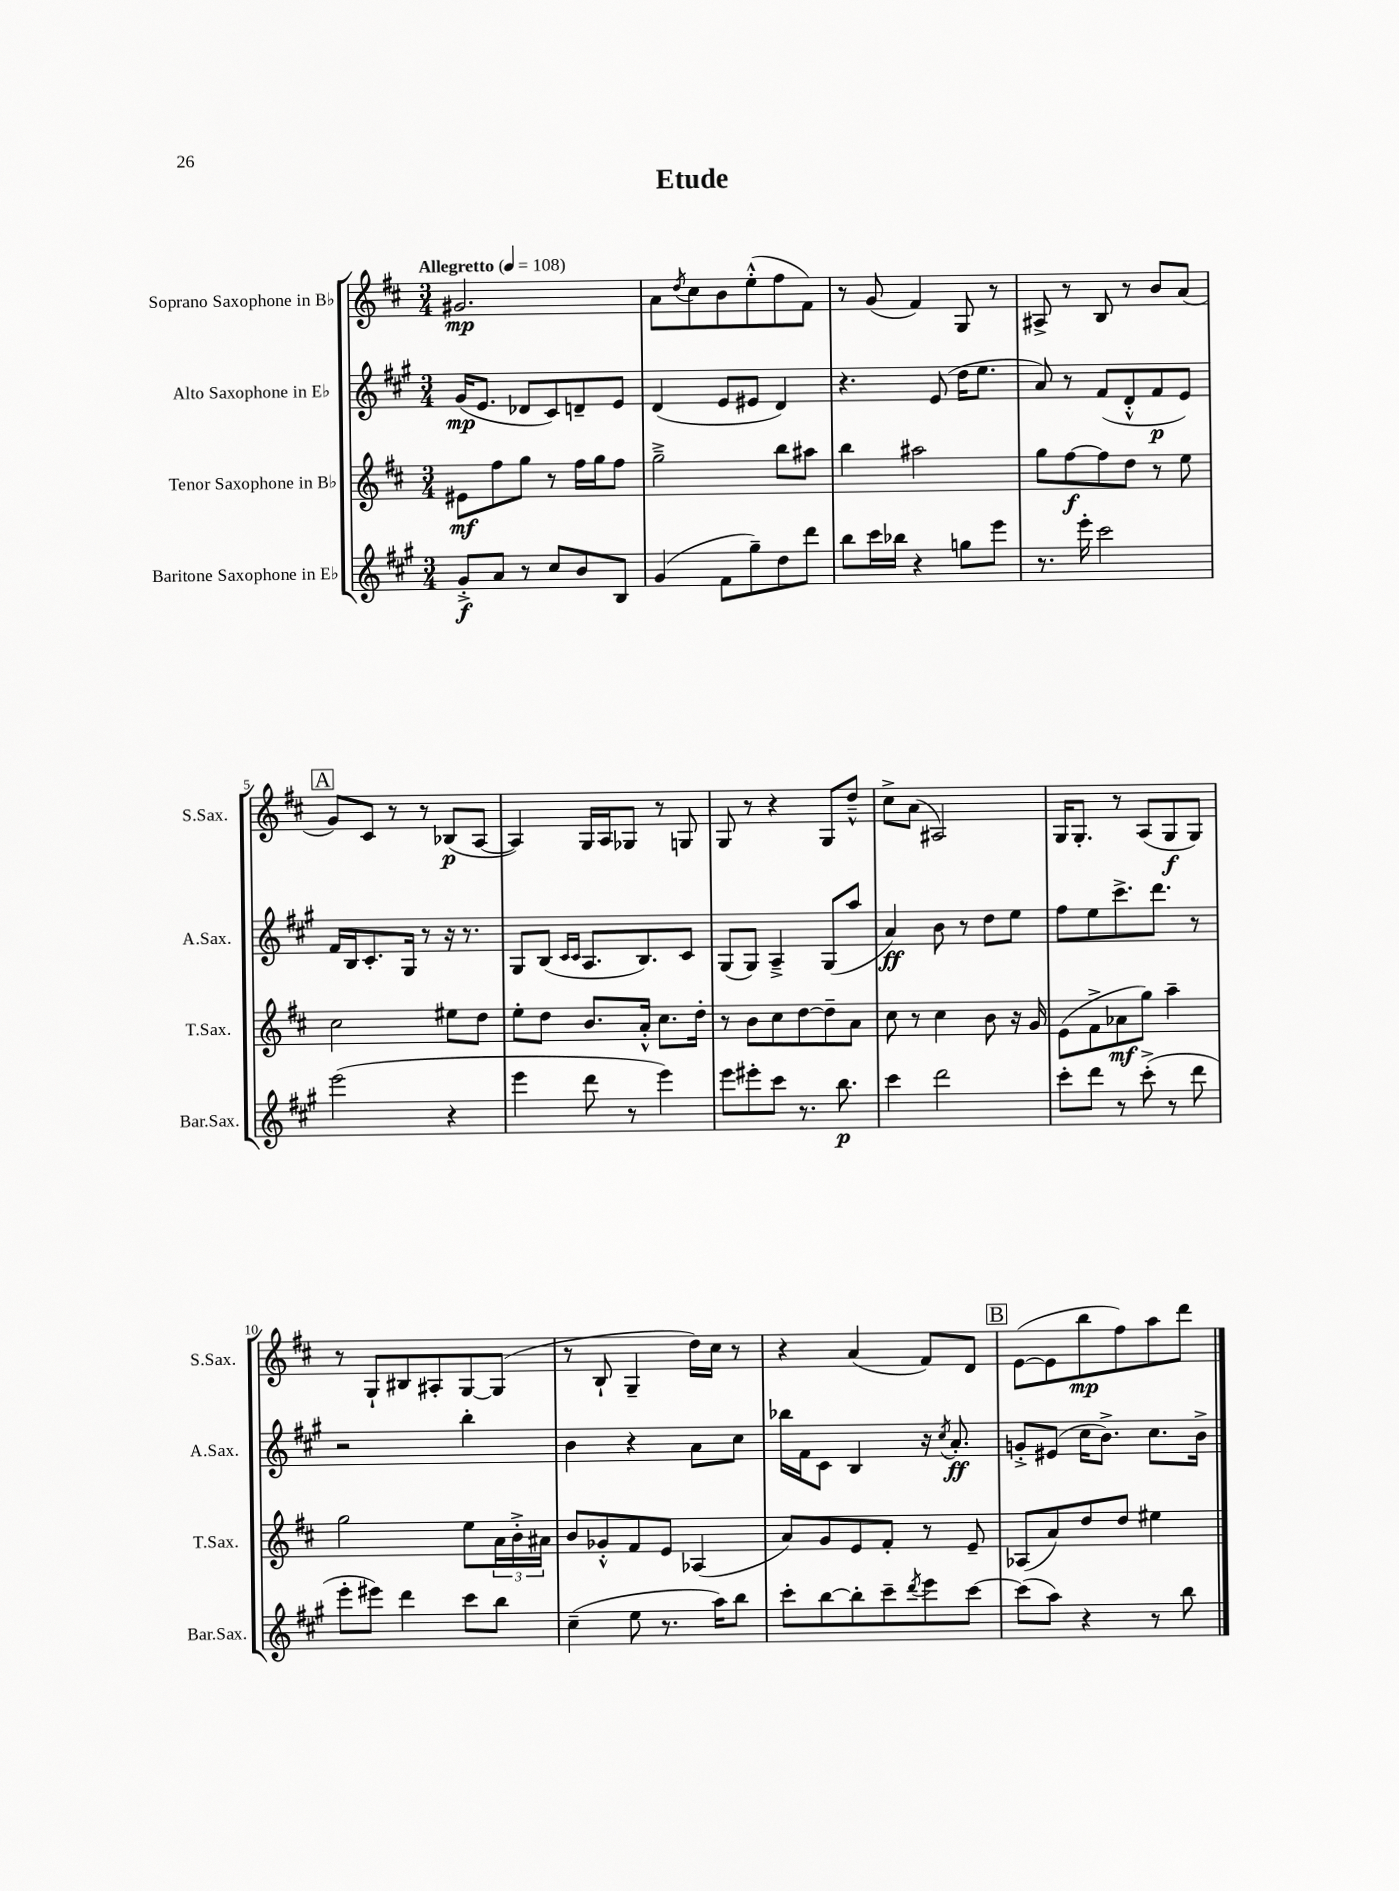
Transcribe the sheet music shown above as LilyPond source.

\header { title = "Etude" }
<<
\new StaffGroup <<
\new Staff = "s0" \with { instrumentName = "Soprano Saxophone in Bb" shortInstrumentName = "S.Sax." } {
    \clef treble \key d \major \numericTimeSignature \time 3/4 \tempo "Allegretto" 4 = 108
    gis'2.\mp |
    a'8 \acciaccatura { d''8 } cis''8 b'8 e''8-.-^( fis''8 fis'8) |
    r8 g'8( fis'4) g8 r8 |
    ais8-> r8 b8 r8 b'8 a'8( |
    \mark \markup { \box "A" } g'8) cis'8 r8 r8 bes8\p( a8~ |
    a4) g16 a16 ges8 r8 g8 |
    g8 r8 r4 g8 d''8---^ |
    cis''8-> a'8( ais2) |
    g16 g8.-. r8 a8( g8\f g8) |
    r8 g8-! bis8 ais8-. g8~ g8( |
    r8 b8-! g4-- d''16) cis''16 r8 |
    r4 a'4( fis'8) d'8 |
    \mark \markup { \box "B" } e'8~( e'8 b''8\mp fis''8) a''8 d'''8 \bar "|." |
}
\new Staff = "s1" \with { instrumentName = "Alto Saxophone in Eb" shortInstrumentName = "A.Sax." } {
    \clef treble \key a \major \numericTimeSignature \time 3/4
    gis'16\mp( e'8. des'8 cis'8) d'8-- e'8 |
    d'4( e'8 eis'8 d'4) |
    r4. e'8( d''16 e''8. |
    a'8) r8 fis'8( d'8-.-^ fis'8\p e'8) |
    \mark \markup { \box "A" } fis'16 b16 cis'8.-. gis16 r8 r16 r8. |
    gis8 b8( \grace { cis'16 cis'16 } a8. b8.) cis'8 |
    gis8( gis8) a4---> gis8( a''8 |
    a'4\ff) b'8 r8 d''8 e''8 |
    fis''8 e''8 cis'''8.-> d'''8. r8 |
    r2 b''4-. |
    b'4 r4 a'8 cis''8 |
    bes''16 fis'16 cis'8 b4 r16 \acciaccatura { cis''8 } a'8.-.\ff |
    \mark \markup { \box "B" } g'8-.-> eis'8( cis''16 b'8.->) cis''8. b'16-> \bar "|." |
}
\new Staff = "s2" \with { instrumentName = "Tenor Saxophone in Bb" shortInstrumentName = "T.Sax." } {
    \clef treble \key d \major \numericTimeSignature \time 3/4
    eis'8\mf fis''8 g''8 r8 fis''16 g''16 fis''8 |
    g''2---> b''8 ais''8 |
    b''4 ais''2 |
    g''8 fis''8~\f fis''8 d''8 r8 e''8 |
    \mark \markup { \box "A" } cis''2 eis''8 d''8 |
    e''8-. d''8 b'8. a'16-.-^ cis''8. d''16-. |
    r8 b'8 cis''8 d''8~ d''8-- a'8 |
    cis''8 r8 cis''4 b'8 r16 g'16 |
    e'8( fis'8-> aes'8\mf g''8) a''4-- |
    g''2 e''8 \tuplet 3/2 { a'16 b'16-.-> ais'16 } |
    b'8 ges'8-.-^ fis'8 e'8 aes4( |
    a'8) g'8 e'8 fis'8-. r8 e'8-- |
    \mark \markup { \box "B" } aes8( a'8) d''8 d''8 eis''4 \bar "|." |
}
\new Staff = "s3" \with { instrumentName = "Baritone Saxophone in Eb" shortInstrumentName = "Bar.Sax." } {
    \clef treble \key a \major \numericTimeSignature \time 3/4
    gis'8-.->\f a'8 r8 cis''8 b'8 b8 |
    gis'4( fis'8 gis''8--) d''8 d'''8 |
    b''8 cis'''16 bes''16 r4 g''8 e'''8 |
    r8. e'''16-. cis'''2 |
    \mark \markup { \box "A" } e'''2( r4 |
    e'''4 d'''8 r8 e'''4) |
    e'''8 eis'''8-. cis'''8 r8. b''8.\p |
    cis'''4 d'''2 |
    cis'''8-. d'''8 r8 cis'''8-.->( r8 d'''8 |
    e'''8-. eis'''8) d'''4 cis'''8 b''8 |
    cis''4--( e''8 r8. a''16) b''8 |
    cis'''8-. b''8~ b''8-. cis'''8-- \acciaccatura { d'''8 } e'''8 cis'''8~ |
    \mark \markup { \box "B" } cis'''8( a''8) r4 r8 b''8 \bar "|." |
}
>>
>>
